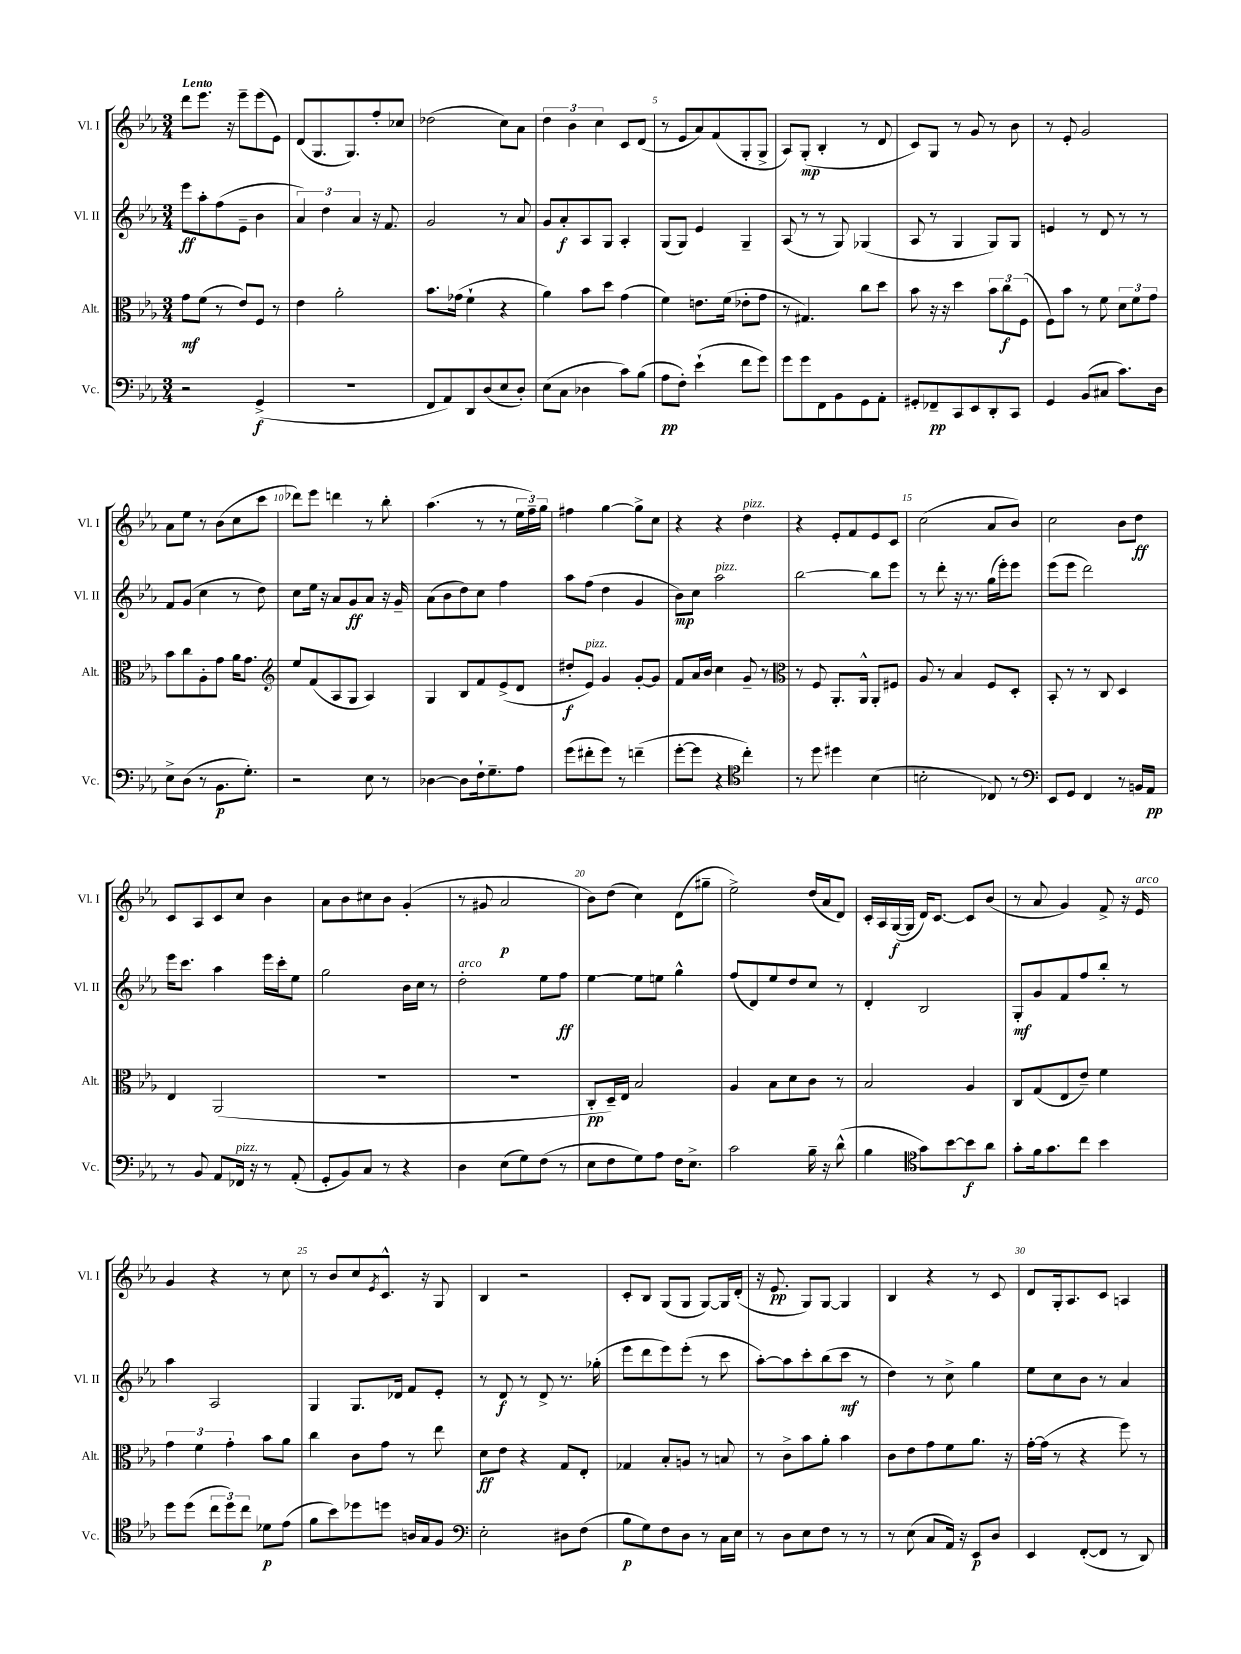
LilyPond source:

<<
\new StaffGroup <<
\new Staff = "s0" \with { instrumentName = "Vl. I" shortInstrumentName = "Vl. I" } {
    \clef treble \key ees \major \numericTimeSignature \time 3/4 \tempo "Lento"
    d'''8 ees'''8. r16 ees'''8-- ees'''8( ees'8) |
    d'8( g8. g8.) f''8-. ces''8 |
    des''2( c''8) aes'8 |
    \tuplet 3/2 { d''4 bes'4 c''4 } c'8 d'8( |
    r8 ees'8 aes'8) f'8( g8-. g8-> |
    aes8) g8-.\mp( bes4-. r8 d'8 |
    c'8) g8 r8 g'8 r8 bes'8 |
    r8 ees'8-. g'2 |
    aes'8 ees''8 r8 bes'8( c''8 c'''8 |
    des'''8) ees'''8 d'''4 r8 bes''8-. |
    aes''4.( r8 r8 \tuplet 3/2 { ees''16 f''16--) g''16 } |
    fis''4 g''4~ g''8-> c''8 |
    r4 r4 d''4^\markup { \italic "pizz." } |
    r4 ees'8-. f'8 ees'8 c'8 |
    c''2( aes'8 bes'8) |
    c''2 bes'8 d''8\ff |
    c'8 aes8 c'8 c''8 bes'4 |
    aes'8 bes'8 cis''8 bes'8 g'4-.( |
    r8 gis'8 aes'2\p |
    bes'8) d''8( c''4) d'8( gis''8-- |
    ees''2->) d''16( aes'16 d'8) |
    c'16-. aes16 g16~\f( g16 d'16) c'8.~ c'8 bes'8( |
    r8 aes'8 g'4) f'8-> r16 ees'16^\markup { \italic "arco" } |
    g'4 r4 r8 c''8 |
    r8 bes'8 c''8 \acciaccatura { ees'8 } c'8.-^ r16 g8 |
    bes4 r2 |
    c'8-. bes8 g8( g8 g8~) g16 d'16-.( |
    r16 ees'8.\pp g8) g8~ g4 |
    bes4 r4 r8 c'8 |
    d'8 g16-. aes8. c'8 a4 \bar "|." |
}
\new Staff = "s1" \with { instrumentName = "Vl. II" shortInstrumentName = "Vl. II" } {
    \clef treble \key ees \major \numericTimeSignature \time 3/4
    ees'''8\ff aes''8-. f''8( ees'8-- bes'4 |
    \tuplet 3/2 { aes'4) d''4 aes'4 } r16 f'8. |
    g'2 r8 aes'8 |
    g'8 aes'8-.\f aes8 g8 aes4-. |
    g8( g8) ees'4 g4-- |
    aes8( r8 r8 g8) ges4( |
    aes8 r8 g4 g8) g8 |
    e'4 r8 d'8 r8 r8 |
    f'8 g'8( c''4 r8 d''8) |
    c''8 ees''16 r16 aes'8 g'8\ff aes'8 r16 g'16-- |
    aes'8( bes'8 d''8) c''8 f''4 |
    aes''8 f''8( d''4 g'4 |
    bes'8\mp) c''8 aes''2^\markup { \italic "pizz." } |
    bes''2~ bes''8 ees'''8 |
    r8 d'''8-. r16 r8. g''16( ees'''16-.) ees'''8 |
    ees'''8( ees'''8 d'''2) |
    ees'''16 c'''8. aes''4 ees'''16 c'''16-. ees''8 |
    g''2 bes'16 c''16 r8 |
    d''2-.^\markup { \italic "arco" } ees''8 f''8\ff |
    ees''4~ ees''8 e''8 g''4-^ |
    f''8( d'8) ees''8 d''8 c''8 r8 |
    d'4-. bes2 |
    g8-.\mf g'8 f'8 f''8 bes''8-. r8 |
    aes''4 aes2 |
    g4 g8. des'16 f'8 ees'8-. |
    r8 d'8\f r8 d'8-> r8. ges''16-.( |
    ees'''8 d'''8 ees'''8) ees'''8-.( r8 c'''8 |
    aes''8~-.) aes''8 c'''8-. bes''8( c'''8\mf r8 |
    d''4) r8 c''8-> g''4 |
    ees''8 c''8 bes'8 r8 aes'4 \bar "|." |
}
\new Staff = "s2" \with { instrumentName = "Alt." shortInstrumentName = "Alt." } {
    \clef alto \key ees \major \numericTimeSignature \time 3/4
    g'8\mf f'8( r8 ees'8) f8 r8 |
    ees'4 aes'2-. |
    bes'8. ges'16( f'4-! r4 |
    aes'4) bes'8 d''8 g'4( |
    f'4) e'8. f'16( ees'8-. g'8 |
    r8 gis4.) c''8 d''8 |
    bes'8 r16 r16 d''4 \tuplet 3/2 { bes'8 c''8\f f8( } |
    f8) bes'8 r8 f'8 \tuplet 3/2 { d'8 f'8 g'8 } |
    bes'8 c''8 aes8-. g'8 aes'16 g'8. |
    \clef treble ees''8 f'8( aes8 g8 aes4) |
    g4 bes8 f'8 ees'8->( d'8 |
    dis''8-.\f ees'8^\markup { \italic "pizz." }) g'4 g'8~-. g'8 |
    f'8 aes'16 bes'16 c''4 g'8-- r8 |
    \clef alto r8 f8 aes,8.-. aes,16-^ aes,8-. fis8 |
    aes8 r8 bes4 f8 d8-. |
    bes,8-. r8 r8 c8 d4 |
    ees4 aes,2( |
    R2. |
    R2. |
    c8-.\pp d16--) ees16 bes2 |
    aes4 bes8 d'8 c'8 r8 |
    bes2 aes4 |
    c8 g8( ees8 ees'8--) f'4 |
    \tuplet 3/2 { g'4 f'4 g'4-. } bes'8 aes'8 |
    c''4 c'8 g'8 r8 ees''8 |
    d'8\ff ees'8 r4 g8 ees8-. |
    ges4 bes8-. a8 r8 b8 |
    r8 c'8-> bes'8 aes'8-. bes'4 |
    c'8 ees'8 g'8 f'8 aes'8. r16 |
    g'16~-. g'16( r8 r4 f''8) r8 \bar "|." |
}
\new Staff = "s3" \with { instrumentName = "Vc." shortInstrumentName = "Vc." } {
    \clef bass \key ees \major \numericTimeSignature \time 3/4
    r2 g,4->\f( |
    R2. |
    f,8 aes,8) d,8 d8( ees8 d8-.) |
    ees8( c8 des4 c'8) bes8( |
    aes8\pp f8-.) ees'4-!( f'8 g'8) |
    g'8 g'8 f,8 bes,8 g,8 aes,8-. |
    gis,8-. fes,8--\pp c,8 ees,8 d,8-. c,8 |
    g,4 bes,8( cis8 c'8.) d16 |
    ees8-> d8( r8 bes,8.\p g8.-.) |
    r2 ees8 r8 |
    des4~ des8 f16-! g8.-- aes8 |
    g'8( fis'8-. g'8) r8 f'4--( |
    g'8~-. g'8 r4 \clef tenor c''4-.) |
    r8 d''8 dis''4 bes4( |
    b2-. ces8) r8 |
    \clef bass ees,8 g,8 f,4 r8 b,16 aes,16\pp |
    r8 bes,8 aes,8 fes,16^\markup { \italic "pizz." } r16 r8 aes,8-.( |
    g,8-. bes,8) c8 r8 r4 |
    d4 ees8( g8) f8( r8 |
    ees8 f8 g8) aes8 f16 ees8.-> |
    c'2 bes16-- r16 d'8-^( |
    bes4 \clef tenor g'8) bes'8~ bes'8\f aes'8 |
    g'8-. f'16 g'8. c''8 bes'4 |
    d''8 d''8( \tuplet 3/2 { c''8 d''8) c''8 } des'8\p ees'8( |
    f'8 bes'8) des''8 d''8 a16 g16 f8 |
    \clef bass ees2-. dis8 f8( |
    bes8\p g8) f8 d8 r8 c16 ees16 |
    r8 d8 ees8 f8 r8 r8 |
    r8 ees8( c8 aes,16) r16 ees,8\p d8 |
    ees,4 f,8~-.( f,8 r8 d,8) \bar "|." |
}
>>
>>
\layout { \context { \Score \override BarNumber.break-visibility = ##(#f #t #t) barNumberVisibility = #(every-nth-bar-number-visible 5) } }
